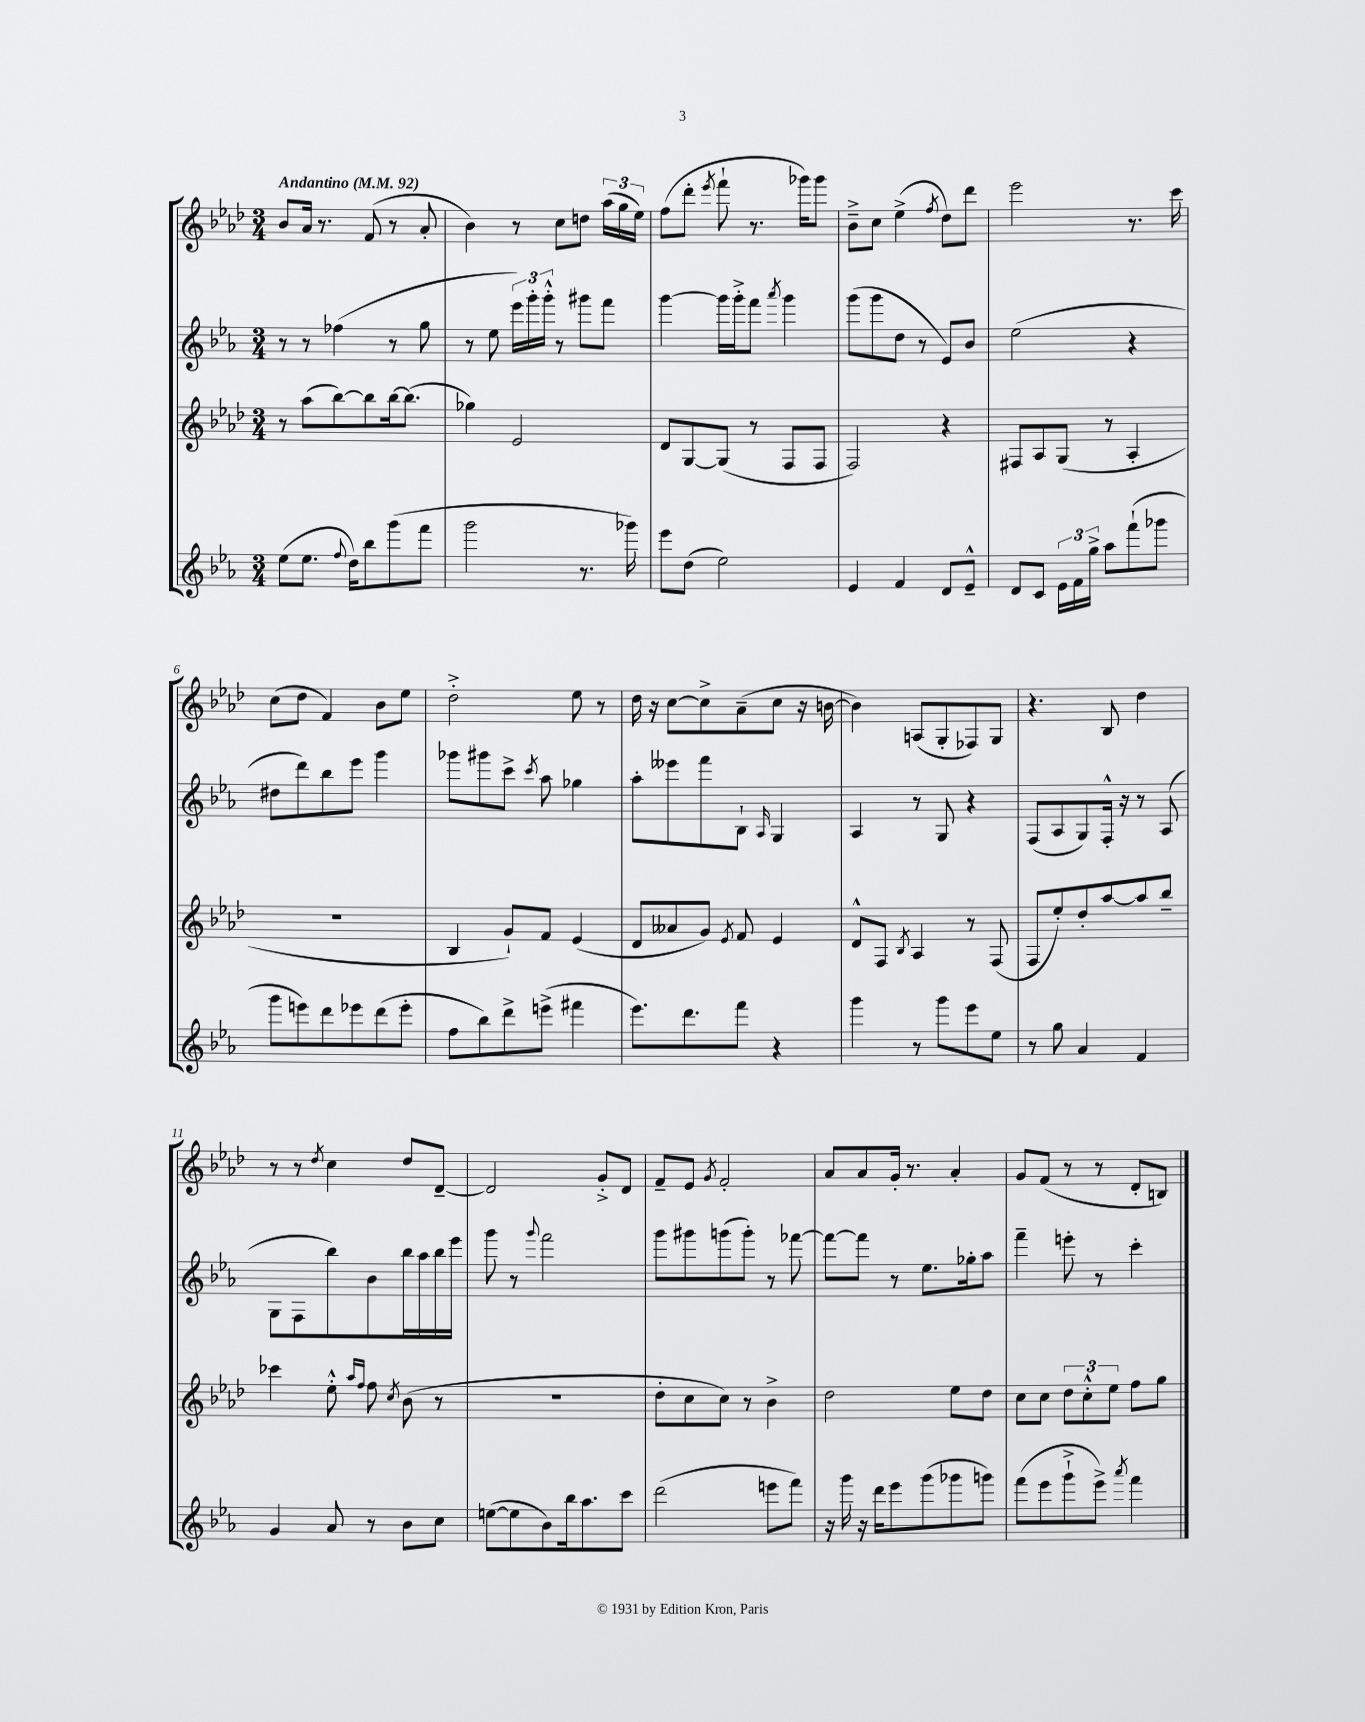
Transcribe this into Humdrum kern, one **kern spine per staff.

**kern	**kern	**kern	**kern
*staff4	*staff3	*staff2	*staff1
*clefG2	*clefG2	*clefG2	*clefG2
*k[b-e-a-]	*k[b-e-a-d-]	*k[b-e-a-]	*k[b-e-a-d-]
*M3/4	*M3/4	*M3/4	*M3/4
*MM92	*MM92	*MM92	*MM92
(8ee-\L	8r	8r	8b-/L
8.ee-\J	(8aa-\L	8r	16a-/Jk
.	.	.	8.r
.	[8bb-\)	(4ff-\	.
8qqff/	.	.	.
16dd\LK)	.	.	.
8bb-\	8bb-\]	.	(8f/
(8ggg\	[16bb-\k	8r	8r
.	(8.bb-\]J	.	.
8fff\J	.	8gg\	8a-'/
=	=	=	=
2ggg\	4gg-\)	8r	4b-\)
.	.	8ee-\	.
.	2e-/	24eee-\LL)	8r
.	.	24ggg'\	.
.	.	24ggg'^^\JJ	.
.	.	8r	8cc\L
8.r	.	8ggg#\L	8dd\J
.	.	8fff\J	(24aa-\LL
.	.	.	24gg\
16ggg-\)	.	.	.
.	.	.	24ee-\JJ)
=	=	=	=
8eee-\L	8d-/L	[4ggg\	(8ff\L
(8dd\J	[8G/	.	8ddd-'\J
.	.	.	8qeee-/
2ee-\)	(8G/]J	16ggg\]LL	8fff`\
.	.	16ggg'^\J	.
.	8r	8fff\J	8.r
.	.	8qaaa-/	.
.	8F/L	4ggg\	.
.	.	.	16ggg-\LK)
.	8F/J	.	8ggg-\J
=	=	=	=
4e-/	2F/)	(8ggg\L	8b-~^\L
.	.	8ggg\	8cc\J
4f/	.	8dd\J	(4ee-^\
.	.	8r	.
.	.	.	8qff/
8d/L	4r	8e-/L)	8dd-\L)
8e-~^^/J	.	8b-/J	8ddd-\J
=	=	=	=
8d/L	8F#/L	(2ee-\	2eee-\
8c/J	8A-/	.	.
24e-\LL	(8G/J	.	.
24f\	.	.	.
24gg^\JJ	.	.	.
8aa-\L	8r	.	.
(8fff`\	4A-'/	4r	8.r
8ggg-\J	.	.	.
.	.	.	16ccc\
=	=	=	=
8ggg\L	2.r	8dd#\L	(8cc\L
8eee\)	.	8ddd\)	8dd-\J
8ddd\	.	8bb-\	4f/)
8eee-\	.	8eee-\J	.
(8ddd\	.	4ggg\	8b-\L
8eee-'\J	.	.	8ee-\J
=	=	=	=
8ff\L	4B-/	8ggg-\L	2dd-'^\
8bb-\)	.	8ggg#\	.
8ddd^\	8g`/L)	8ccc^\J	.
.	.	8qccc/	.
(8eee^\J	8f/J	8aa-\	.
4fff#\	(4e-/	4gg-\	8ee-\
.	.	.	8r
=	=	=	=
8.eee-\L)	8d-/L	8aa-'\L	16dd-\
.	.	.	16r
.	8a--/	8eee--\	[8cc\L
8.ddd\	.	.	.
.	8g/J)	8fff\	8cc^\]
.	8qe-/	.	.
8fff\J	8f/	8B-`\J	(8a-~\
.	.	16qqA-/	.
4r	4e-/	4G/	8cc\J
.	.	.	16r
.	.	.	[16b\
=	=	=	=
4ggg\	8d-^^/L	4A-/	4b\])
.	8F/J	.	.
.	8qB-/	.	.
8r	4A-/	8r	(8A/L
8ggg\L	.	8G/	8G'/
8eee-\	8r	4r	8F-/)
8ee-\J	(8F/	.	8G/J
=	=	=	=
8r	8F/L	(8F/L	4.r
8gg\	8ee-'/)	8A-/	.
4a-/	8dd-'/	8G/)	.
.	[8aa-/	16F'^^/Jk	8B-/
.	.	16r	.
4f/	8aa-/]	8r	4dd-\
.	8bb-~/J	(8A-/	.
=	=	=	=
4g/	4ccc-\	8G\L	8r
.	.	8F\	8r
.	.	.	8qdd-/
8a-/	8ee-'^^\	8bb-\)	4cc\
.	16qqaa-/LL	.	.
.	16qqff/JJ	.	.
8r	8ff\	8b-\	.
.	8qcc/	.	.
8b-\L	(8b-\	16bb-\L	8dd-/L
.	.	16aa-\	.
8cc\J	8r	16bb-\	[8d-~/J
.	.	16eee-\JJ	.
=	=	=	=
([8ee\L	2.r	8ggg\	2d-/]
8ee\]	.	8r	.
.	.	8qqggg/	.
8b-\)	.	2fff\	.
16bb-\k	.	.	.
8.aa-\	.	.	.
.	.	.	8g'^/L
8ccc\J	.	.	8d-/J
=	=	=	=
(2ddd\	8dd-'\L	8ggg\L	8f~/L
.	8cc\	8ggg#\	8e-/J
.	.	.	8qg/
.	8cc\J)	(8ggg\	2f'/
.	8r	8ggg'\J)	.
8eee\L	4b-^\	8r	.
8fff\J)	.	[8fff-\	.
=	=	=	=
16r	2dd-\	8fff-\_L	8a-/L
16ggg\	.	.	.
16r	.	8fff-\]J	8a-/
16ddd\LK	.	.	.
8eee-\	.	8r	16g'/Jk
.	.	.	8.r
(8ggg\	.	8.ee-\L	.
8ggg-\	8ee-\L	.	4a-'/
.	.	16gg-'\k	.
8ggg\J)	8dd-\J	8aa-\J	.
=	=	=	=
(8fff\L	8cc\L	4fff~\	8g/L
8eee-\	8cc\J	.	(8f/J
8ggg`^\	12dd-\L	8eee'\	8r
.	12cc'^^\	.	.
8eee-^\J)	.	8r	8r
.	12ee-\J	.	.
8qaaa-/	.	.	.
4fff\	8ff\L	4ccc'\	8d-'/L
.	8gg\J	.	8B/J)
==	==	==	==
*-	*-	*-	*-
